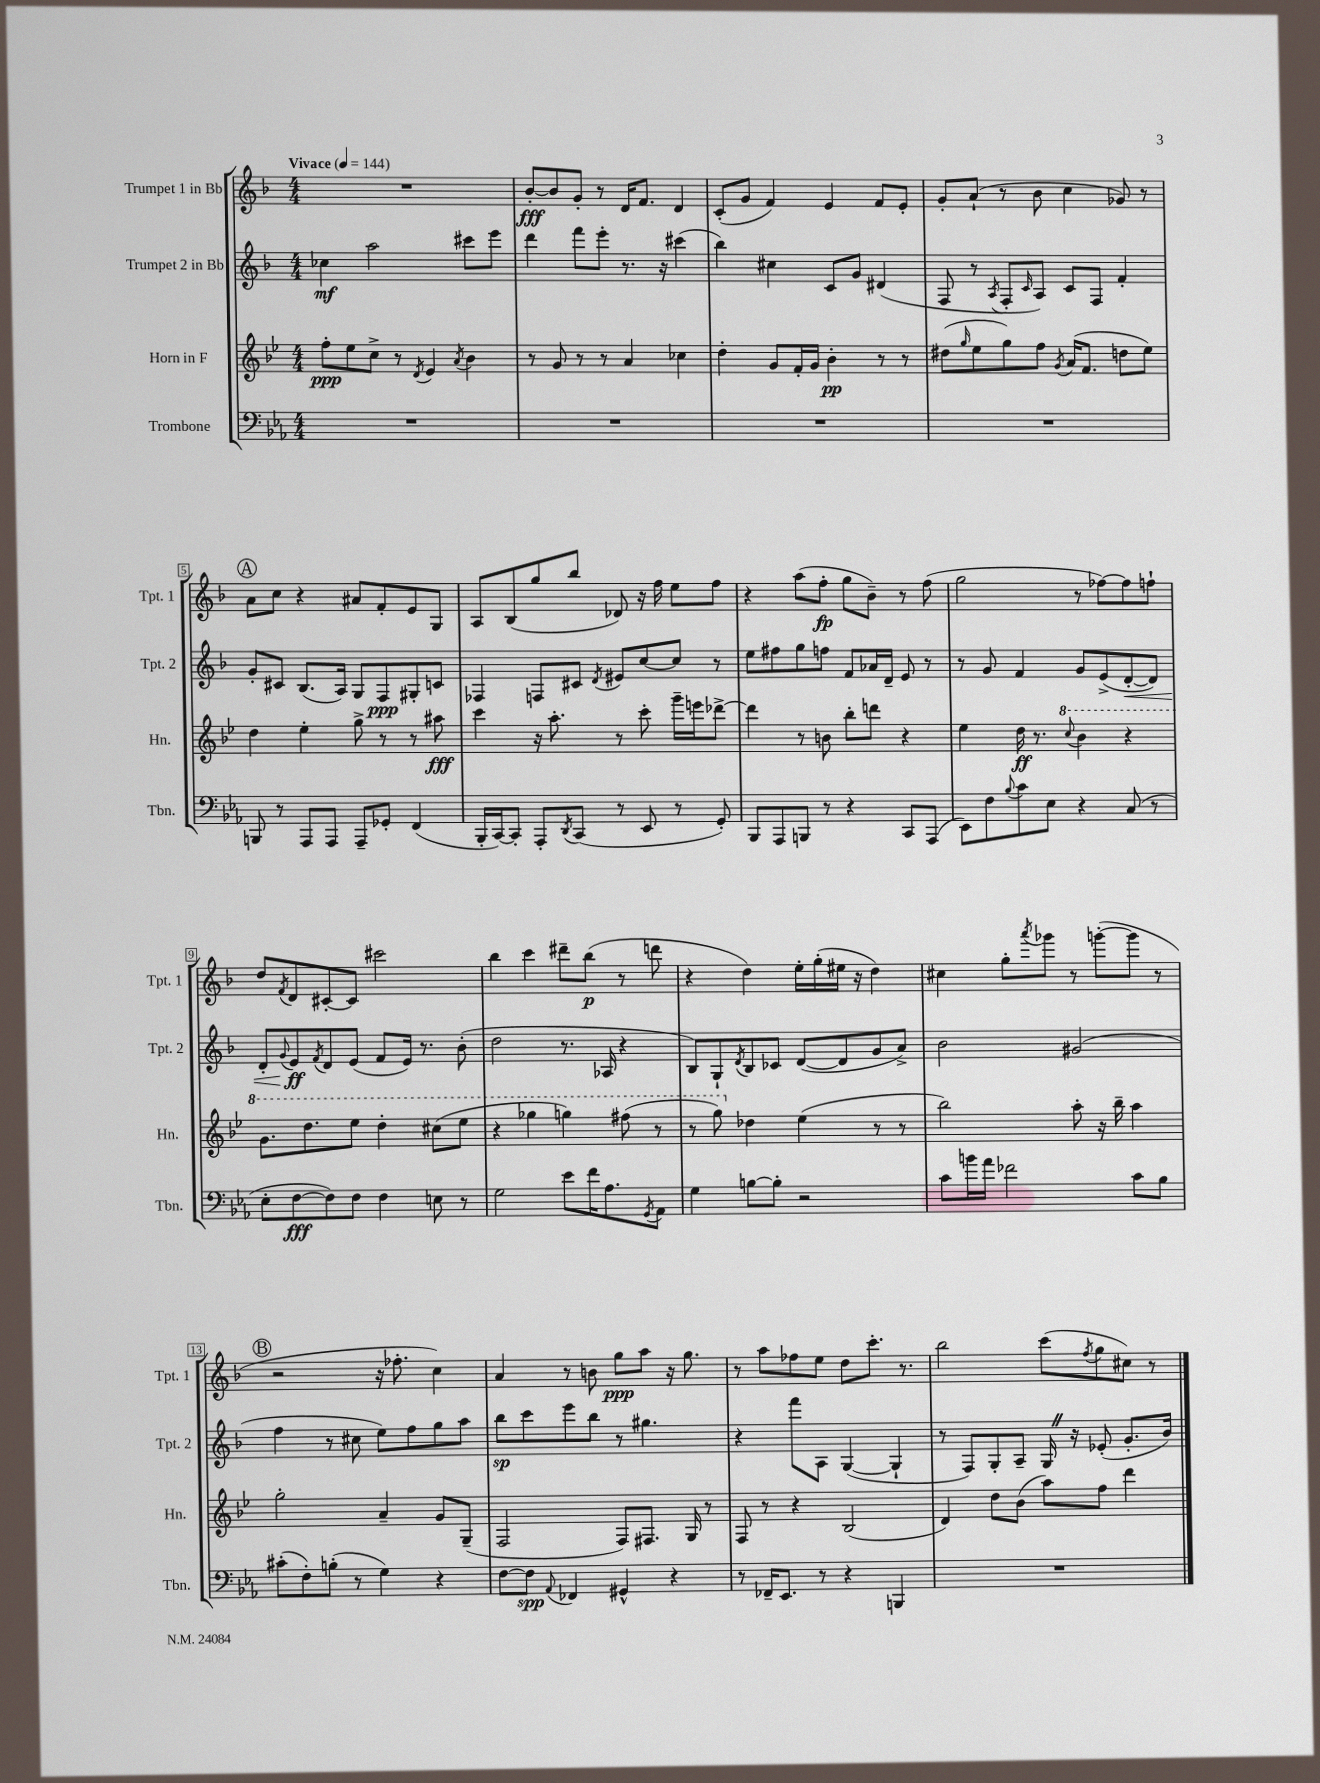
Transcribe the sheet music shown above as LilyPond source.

<<
\new StaffGroup <<
\new Staff = "s0" \with { instrumentName = "Trumpet 1 in Bb" shortInstrumentName = "Tpt. 1" } {
    \clef treble \key f \major \numericTimeSignature \time 4/4 \tempo "Vivace" 4 = 144
    R1 |
    bes'8~-.\fff bes'8 g'8-. r8 d'16 f'8. d'4 |
    c'8-.( g'8 f'4) e'4 f'8 e'8-. |
    g'8-. a'8-!( r8 bes'8 c''4 ges'8) r8 |
    \mark \markup { \circle "A" } a'8 c''8 r4 ais'8 f'8-. e'8 g8 |
    a8 bes8( g''8 bes''8 des'8) r16 f''16 e''8 f''8 |
    r4 a''8( f''8-.\fp g''8 bes'8--) r8 f''8( |
    g''2 r8 fes''8~) fes''8 f''8-! |
    d''8 \acciaccatura { f'8 } d'8 cis'8~-. cis'8 cis'''2 |
    bes''4 c'''4 dis'''8-- bes''8\p( r8 d'''8 |
    r4 d''4) e''16-. g''16-.( eis''16 r16 d''4) |
    cis''4 g''8-. \acciaccatura { a'''8 } ges'''8 r8 g'''8~-.( g'''8 r8 |
    \mark \markup { \circle "B" } r2 r16 fes''8.-. c''4) |
    a'4 r8 b'8 g''8\ppp a''8 r16 g''8. |
    r8 a''8 fes''8 e''8 d''8 c'''8.-. r8. |
    bes''2 c'''8( \acciaccatura { f''8 } g''8 cis''8) r8 \bar "|." |
}
\new Staff = "s1" \with { instrumentName = "Trumpet 2 in Bb" shortInstrumentName = "Tpt. 2" } {
    \clef treble \key f \major \numericTimeSignature \time 4/4
    ces''4\mf a''2 cis'''8 e'''8 |
    d'''4 f'''8 e'''8-. r8. r16 cis'''4( |
    bes''4) cis''4 c'8 g'8 dis'4( |
    f8 r8 \acciaccatura { a8 } f8-. \grace { c'16 } a8) c'8 f8 f'4-. |
    \mark \markup { \circle "A" } g'8-. cis'8 bes8.( a16) g8 f8\ppp gis8-. c'8 |
    fes4 f8 cis'8 \acciaccatura { d'8 } eis'8 c''8~ c''8 r8 |
    e''8 fis''8 g''8 f''8 f'8 aes'16 d'16-- e'8 r8 |
    r8 g'8 f'4 g'8 e'8->( d'8~-.\< d'8) |
    d'8-. \appoggiatura { g'8 } e'8\ff\! \acciaccatura { f'8 } d'8 e'8( f'8 e'16) r8. bes'8-.( |
    d''2 r8. aes16 r4 |
    bes8) g8-! \acciaccatura { d'8 } bes8 ces'8 d'8~( d'8 g'8 a'8->) |
    bes'2 gis'2( |
    \mark \markup { \circle "B" } f''4 r8 cis''8 e''8) f''8 g''8 a''8 |
    bes''8\sp c'''8 e'''8 bes''8 r8 gis''4. |
    r4 f'''8 a8 g4~( g4-! |
    r8 f8) g8-. a8-- g16 \once \override BreathingSign.text = \markup { \musicglyph "scripts.caesura.straight" } \breathe r16 ees'8-.( g'8.-. bes'16) \bar "|." |
}
\new Staff = "s2" \with { instrumentName = "Horn in F" shortInstrumentName = "Hn." } {
    \clef treble \key bes \major \numericTimeSignature \time 4/4
    f''8-.\ppp ees''8 c''8-> r8 \acciaccatura { d'8 } ees'4 \acciaccatura { a'8 } bes'4 |
    r8 g'8 r8 r8 a'4 ces''4 |
    d''4-. g'8 f'16-. g'16 bes'4-.\pp r8 r8 |
    dis''8( \grace { g''16 } ees''8 g''8) f''8 \acciaccatura { g'8 } a'16( f'8. d''8 ees''8) |
    \mark \markup { \circle "A" } d''4 ees''4-. g''8-> r8 r8 ais''8\fff |
    c'''4 r16 a''8.-. r8 c'''8-. g'''16-- e'''16 des'''8~-> |
    des'''4 r8 b'8 bes''8-. d'''8 r4 |
    ees''4 d''16\ff r8. \ottava #1 \appoggiatura { c'''8 } bes''4 r4 |
    g''8. d'''8. ees'''8 d'''4-. cis'''8( ees'''8 |
    r4 ges'''4 g'''4) fis'''8( r8 |
    r8 g'''8) \ottava #0 des''4 ees''4( r8 r8 |
    bes''2) a''8-. r16 bes''16-- a''4 |
    \mark \markup { \circle "B" } g''2-. a'4-- g'8 g8--( |
    f2 f8) fis8. g16 r8 |
    f8 r8 r4 bes2( |
    d'4) d''8 bes'8( a''8) f''8 d'''4 \bar "|." |
}
\new Staff = "s3" \with { instrumentName = "Trombone" shortInstrumentName = "Tbn." } {
    \clef bass \key ees \major \numericTimeSignature \time 4/4
    R1 |
    R1 |
    R1 |
    R1 |
    \mark \markup { \circle "A" } b,,8 r8 aes,,8 aes,,8 aes,,8-- ges,8-. f,4( |
    bes,,16-. c,16~) c,8-. aes,,8-. \acciaccatura { d,8 } c,8( r8 ees,8 r8 g,8-.) |
    bes,,8 aes,,8 b,,8 r8 r4 c,8 aes,,8( |
    ees,8) f8 \appoggiatura { bes8 } c'8 ees8 r4 c8( r8 |
    ees8-. f8~\fff f8) f8 f4 e8 r8 |
    g2 ees'8 f'16 aes8. \acciaccatura { g,8 } aes,8 |
    g4 b8~ b8-. r2 |
    c'8 b'16 aes'16 fes'2 c'8 bes8 |
    \mark \markup { \circle "B" } cis'8-.( f8-.) b8-.( r8 g4) r4 |
    f8~ f8\spp \appoggiatura { aes,8 } fes,4 gis,4-^ r4 |
    r8 fes,16-- ees,8. r8 r4 b,,4 |
    R1 \bar "|." |
}
>>
>>
\layout { \context { \Score \override BarNumber.stencil = #(make-stencil-boxer 0.1 0.3 ly:text-interface::print) } }
